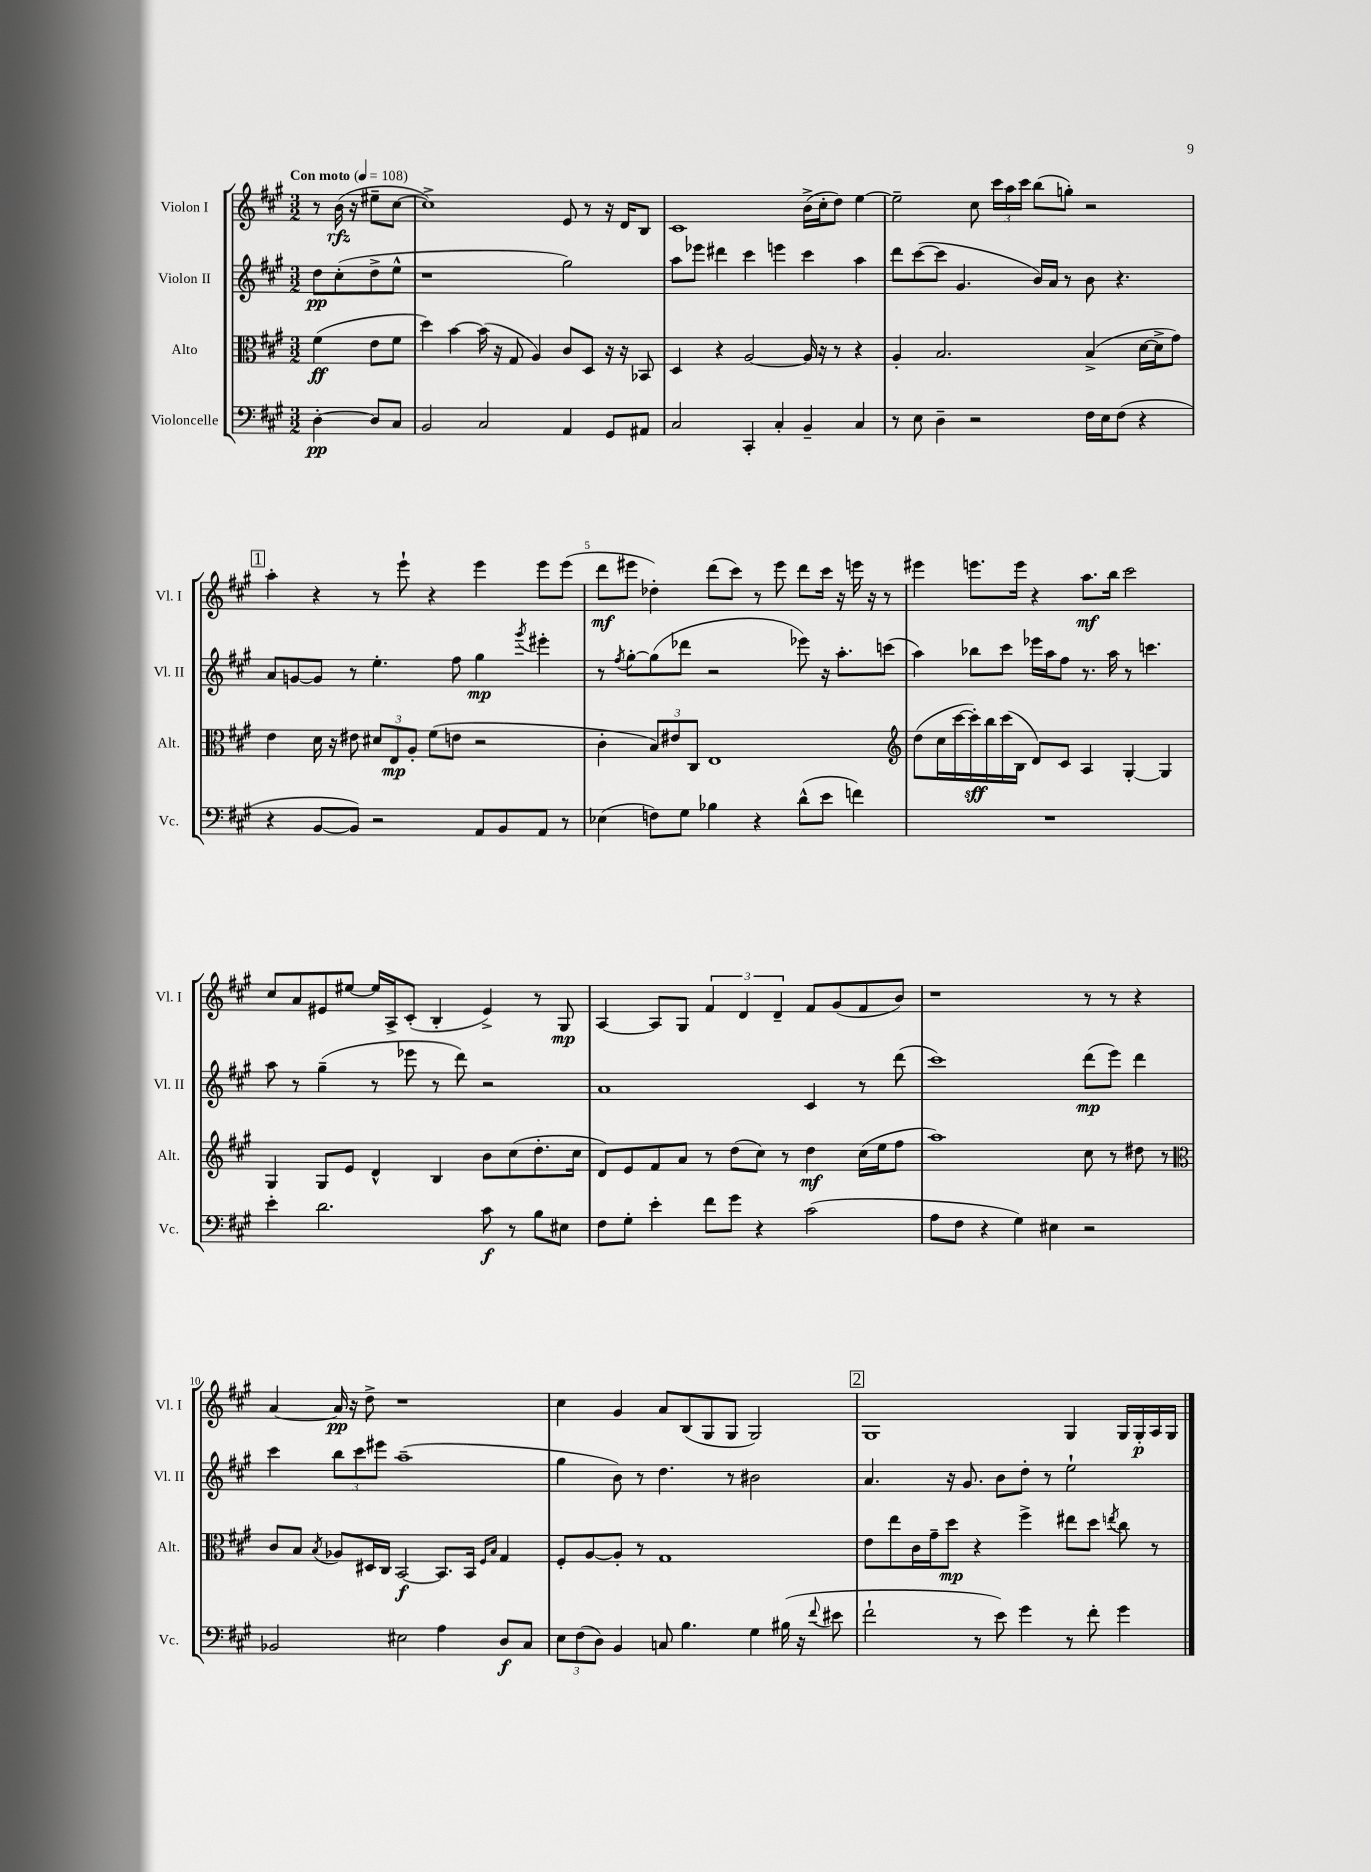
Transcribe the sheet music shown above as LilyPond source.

<<
\new StaffGroup <<
\new Staff = "s0" \with { instrumentName = "Violon I" shortInstrumentName = "Vl. I" } {
    \clef treble \key a \major \numericTimeSignature \time 3/2 \partial 2 \tempo "Con moto" 4 = 108
    \autoBeamOff r8 b'16\rfz( r16 eis''8[-- cis''8]~ |
    cis''1->) e'8 r8 r16 d'16[ b8] |
    cis'1 b'16[->( cis''16-. d''8]) e''4~ |
    e''2-- cis''8 \tuplet 3/2 { cis'''16[ a''16 cis'''16] } b''8[( g''8]-.) r2 |
    \mark \markup { \box "1" } a''4-. r4 r8 e'''8-! r4 e'''4 e'''8[ e'''8]( |
    d'''8[\mf eis'''8] des''4-.) d'''8[( cis'''8]) r8 eis'''8 d'''8[ cis'''16] r16 e'''16 r16 r8 |
    eis'''4 e'''8.[ e'''16] r4 a''8.[\mf b''16] cis'''2 |
    cis''8[ a'8 eis'8 eis''8]~ eis''16[ a16-> cis'8]-.( b4-. eis'4->) r8 gis8\mp |
    a4~ a8[ gis8] \tuplet 3/2 { fis'4 d'4 d'4-- } fis'8[ gis'8( fis'8 b'8]) |
    r1 r8 r8 r4 |
    a'4~ a'16\pp r16 d''8-> r1 |
    cis''4 gis'4 a'8[ b8( gis8 gis8] gis2) |
    \mark \markup { \box "2" } gis1 gis4 gis16[ gis16-.\p a16 gis16] \bar "|." |
}
\new Staff = "s1" \with { instrumentName = "Violon II" shortInstrumentName = "Vl. II" } {
    \clef treble \key a \major \numericTimeSignature \time 3/2 \partial 2
    \autoBeamOff d''8[\pp cis''8-.( d''8-> e''8]-^ |
    r1 gis''2) |
    a''8[ ees'''8] dis'''4 cis'''4 e'''4 cis'''4 a''4 |
    d'''8[ cis'''8~( cis'''8] gis'4. b'16[) a'16] r8 b'8 r4. |
    \mark \markup { \box "1" } a'8[ g'8~ g'8] r8 e''4.-. fis''8 gis''4\mp \acciaccatura { gis'''8 } eis'''4-. |
    r8 \acciaccatura { fis''8 } gis''8[~-. gis''8( des'''8] r2 ees'''8) r16 a''8.[-. c'''8]( |
    a''4) bes''8[ cis'''8] ees'''16[ a''16 fis''8] r8. a''16 r8 c'''4. |
    a''8 r8 gis''4--( r8 ees'''8 r8 d'''8) r2 |
    a'1 cis'4 r8 d'''8( |
    cis'''1) d'''8[\mp( e'''8]) d'''4 |
    cis'''4 \tuplet 3/2 { b''8[ cis'''8 eis'''8] } a''1--( |
    gis''4 b'8) r8 d''4. r8 bis'2 |
    \mark \markup { \box "2" } a'4. r16 gis'8. b'8[ d''8]-. r8 e''2-! \bar "|." |
}
\new Staff = "s2" \with { instrumentName = "Alto" shortInstrumentName = "Alt." } {
    \clef alto \key a \major \numericTimeSignature \time 3/2 \partial 2
    \autoBeamOff fis'4\ff( e'8[ fis'8] |
    d''4) b'4~ b'16( r16 gis8 a4) cis'8[ d8] r16 r16 bes,8 |
    d4 r4 a2~ a16 r16 r8 r4 |
    a4-. b2. b4->( d'16[~ d'16-> gis'8]) |
    \mark \markup { \box "1" } e'4 d'16 r16 eis'8 \tuplet 3/2 { dis'8[ e8\mp a8]-. } fis'8[( e'8] r2 |
    cis'4-. \tuplet 3/2 { b8[) eis'8 cis8] } e1 |
    \clef treble d''8[( cis''16 cis'''16~ cis'''16-.\sff) b''16 cis'''16( b16] d'8[) cis'8] a4 gis4~-. gis4 |
    gis4 gis8[ e'8] d'4-^ b4 b'8[ cis''8( d''8.-. cis''16] |
    d'8[) e'8 fis'8 a'8] r8 d''8[( cis''8]) r8 d''4\mf cis''16[( e''16 fis''8] |
    a''1) cis''8 r8 dis''8 r8 |
    \clef alto cis'8[ b8] \acciaccatura { b8 } aes8[ dis16 cis16] b,2~\f b,8.[ b,16] \grace { fis16[ b16] } gis4 |
    fis8[-. a8~ a8]-. r8 gis1 |
    \mark \markup { \box "2" } e'8[ e''8 cis'16 gis'16-- d''8]\mp r4 fis''4-> eis''8[ d''8] \acciaccatura { e''8 } cis''8 r8 \bar "|." |
}
\new Staff = "s3" \with { instrumentName = "Violoncelle" shortInstrumentName = "Vc." } {
    \clef bass \key a \major \numericTimeSignature \time 3/2 \partial 2
    \autoBeamOff d4~-.\pp d8[ cis8] |
    b,2 cis2 a,4 gis,8[ ais,8] |
    cis2 cis,4-. cis4-. b,4-- cis4 |
    r8 e8 d4-- r2 fis16[ e16 fis8]( r4 |
    \mark \markup { \box "1" } r4 b,8[~ b,8]) r2 a,8[ b,8 a,8] r8 |
    ees4( f8[) gis8] bes4 r4 d'8[-^( e'8] f'4) |
    R1. |
    e'4-. d'2. cis'8\f r8 b8[ eis8] |
    fis8[ gis8]-. e'4-. fis'8[ gis'8] r4 cis'2( |
    a8[ fis8] r4 gis4) eis4 r2 |
    bes,2 eis2 a4 d8[\f cis8] |
    \tuplet 3/2 { e8[ fis8( d8]) } b,4 c8 b4. gis4 bis16( r16 \appoggiatura { fis'8 } eis'8 |
    \mark \markup { \box "2" } fis'2-! r8 e'8) gis'4 r8 fis'8-. gis'4 \bar "|." |
}
>>
>>
\layout { \context { \Score \override BarNumber.break-visibility = ##(#f #t #t) barNumberVisibility = #(every-nth-bar-number-visible 5) } }
